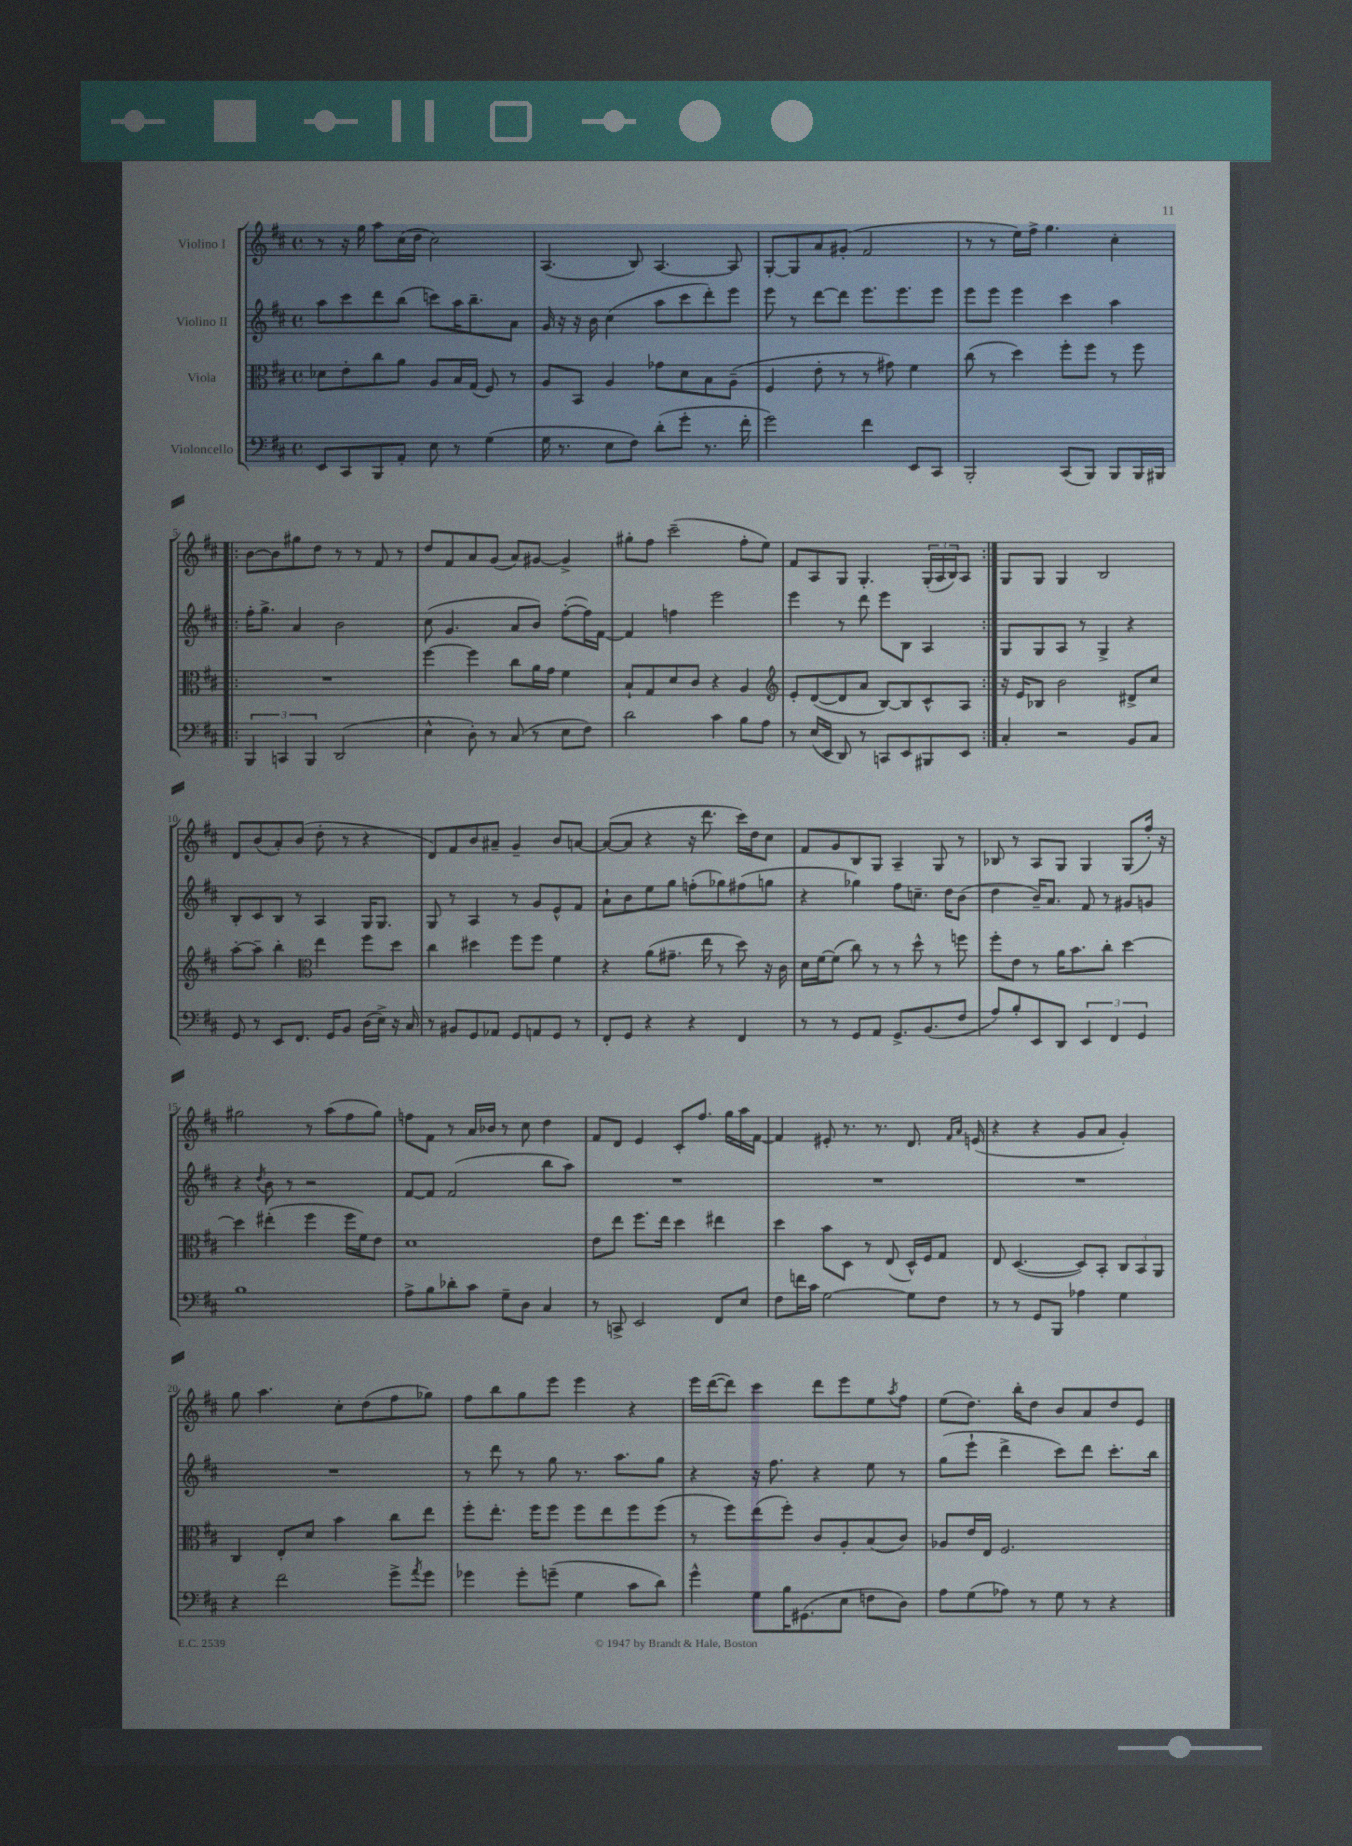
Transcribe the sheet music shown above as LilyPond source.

<<
\new StaffGroup <<
\new Staff = "s0" \with { instrumentName = "Violino I" } {
    \clef treble \key d \major \defaultTimeSignature \time 4/4
    r8 r16 g''16 a''8 cis''16( d''16 cis''2) |
    a4.( b8) a4.~ a8 |
    g8~-. g8 a'8 gis'8-.( fis'2 |
    r8 r8 e''16) fis''16-> g''4. cis''4-. |
    \repeat volta 2 { b'8~ b'8 gis''8 d''8 r8 r8 fis'8 r8 |
    d''8 fis'8 a'8 g'8( a'8) gis'8~ gis'4-> |
    gis''8-. fis''8 cis'''2--( fis''8-. e''8) |
    fis'8 a8 g8 g4.-. \tuplet 3/2 { g16-.( a16 b16) } a8 | }
    g8 g8 g4 b2 |
    d'8 b'8( a'8-.) b'8( d''8-. r8 r4 |
    d'8) fis'8 b'8 ais'8-- g'4-- b'8 a'8~ |
    a'8~( a'8 r4 r16 d'''8. cis'''16) d''16 cis''8 |
    fis'8 g'8 b8 g8 a4-- g8 r8 |
    bes8 r8 a8 g8 g4 g8( fis''16-.) r16 |
    gis''2 r8 a''8( fis''8 gis''8) |
    f''8 fis'8 r8 a'16 bes'16 r8 cis''8 d''4 |
    fis'8 d'8 e'4 cis'8-. fis''8. g''16 a''16 fis'16~ |
    fis'4 eis'8-. r8. r8. d'8. \grace { fis'16 a'16 } e'16( |
    r4 r4 g'8 a'8 g'4-.) |
    g''8 a''4. cis''8-. d''8( fis''8 ges''8) |
    fis''8 b''8 g''8 e'''8 e'''4 r4 |
    e'''16 d'''16~( d'''8) cis'''4 d'''8 e'''8 e''8 \acciaccatura { a''8 } fis''8 |
    e''8( d''8.) b''16-. d''8 b'8 a'8 d''8 e'8 \bar "|." |
}
\new Staff = "s1" \with { instrumentName = "Violino II" } {
    \clef treble \key d \major \defaultTimeSignature \time 4/4
    a''8 cis'''8 d'''8 b''8( c'''8) a''16 b''8.-- a'8 |
    g'16 r16 r16 b'16 cis''4( a''8 cis'''8 d'''8-.) e'''8 |
    e'''8 r8 d'''8~ d'''8 e'''8. e'''8. e'''8 |
    e'''8 e'''8 e'''4 cis'''4 a''4 |
    \repeat volta 2 { fis''16-. g''8.-> a'4 b'2 |
    cis''8( g'4. a'8 b'8) fis''8~-.( fis''16) fis'16~ |
    fis'4 f''4 e'''2 |
    e'''4 r8 d'''8 e'''8 b8 a4 | }
    g8 g8 a8 r8 g4-> r4 |
    b8-. cis'8 b8 r8 a4 g16 g8. |
    g8 r8 a4 r8 g'8 e'8-^ fis'8 |
    a'8-! b'8 e''8 g''8 f''8-.( ges''8) fis''8( g''8 |
    r4 ges''4) fis''8 c''8.-- d''16 b'8( |
    d''4 b'16--) a'8. fis'8 r8 gis'8 g'8 |
    r4 \acciaccatura { d''8 } b'8 r8 r2 |
    fis'8~ fis'8 fis'2( b''8 a''8) |
    R1 |
    R1 |
    R1 |
    R1 |
    r8 d'''8 r8 g''8 r8. a''8. g''8 |
    r4 r16 fis''8. r4 e''8 r8 |
    g''8( e'''8-! d'''4-> cis'''8) d'''8 cis'''8.-. b''16 \bar "|." |
}
\new Staff = "s2" \with { instrumentName = "Viola" } {
    \clef alto \key d \major \defaultTimeSignature \time 4/4
    des'8 e'8-. cis''8 a'8 a8 b16 g16( fis8) r8 |
    a8 b,8 a4 ges'8 d'8 b8 a8--( |
    fis4 e'8-. r8 r8 gis'8) fis'4 |
    cis''8( r8 d''4) fis''8-. fis''8 r8 fis''8 |
    \repeat volta 2 { R1 |
    fis''4~ fis''4 cis''8 a'16 g'16 fis'4 |
    b8-! g8 d'8 cis'8 r4 a4 |
    \clef treble e'8-. d'8~( d'8 a'8 b8~) b8 cis'8-^ a8 | }
    r16 e'16 bes8 b'2 dis'8-> cis''8 |
    a''8~-. a''8-- b''4-. \clef alto e''4 fis''8 d''8 |
    cis''4 dis''4 fis''8 fis''8 fis'4 |
    r4 a'8( gis'8.-- e''16 r8 d''8) r16 cis'16 |
    d'16 fis'16~ fis'8( cis''8) r8 r8 d''8-^ r8 f''8 |
    fis''8-. e'8 r8 a'16 b'8. cis''8-. d''4~ |
    d''4 eis''4-.( fis''4 fis''16 fis'16) e'8 |
    d'1 |
    e'8 e''8 fis''8. e''16 d''4 eis''4 |
    d''4 b'8 d8 r8 e8( d16-^) fis16 g8 |
    e8 d4.~( d8) b,8-. \tuplet 3/2 { cis8 b,8 a,8 } |
    cis4 e8-. d'8 b'4 cis''8 e''8 |
    fis''8-. e''8.-. fis''16 fis''8 fis''8 e''8 fis''8 fis''8( |
    r8 fis''8) e''8( fis''8-.) cis'8 a8-. b8( cis'8) |
    aes8 e'16 e16 fis2. \bar "|." |
}
\new Staff = "s3" \with { instrumentName = "Violoncello" } {
    \clef bass \key d \major \defaultTimeSignature \time 4/4
    e,8 cis,8 b,,8 a,8-. e8 r8 g4( |
    g16 r8. e8 fis8) d'8-.( g'8-. r8. fis'16-. |
    g'2) fis'4 e,8 cis,8 |
    b,,2-. cis,8( b,,8) b,,8 b,,16 bis,,16 |
    \repeat volta 2 { \tuplet 3/2 { b,,4 c,4 b,,4 } d,2( |
    e4-^ d8-.) r8 cis8( r8 e8 fis8) |
    d'2 cis'4 b8 a8 |
    r8 e16( e,16 d,8) r8 c,8 e,8 bis,,8 e,8 | }
    cis4-. r2 b,8 cis8 |
    g,8 r8 e,8 fis,8. g,16 b,8 d16( e16->) r16 cis16 |
    r8 bis,8 g,8 aes,8 g,8 a,8 g,8 r8 |
    fis,8-. g,8 r4 r4 fis,4 |
    r8 r8 g,8 a,8 g,8.-> b,8.( fis8 |
    a8) b8-. e,8 d,8 \tuplet 3/2 { e,4 fis,4 g,4 } |
    b1 |
    a8-> b8 des'8-. cis'8 g8-- d8 cis4 |
    r8 c,8-> e,2 fis,8 e8 |
    fis8 f'16 cis'16 g2~ g8 fis8 |
    r8 r8 g,8 b,,8 aes4 g4 |
    r4 fis'2 g'8-> \acciaccatura { a'8 } g'8 |
    ges'4 ges'8-. g'8--( g4 cis'8 d'8) |
    g'4-^ g8 b16 gis,8.( e8 f8 d8) |
    a8 g8( aes8) r8 g8 r8 r4 \bar "|." |
}
>>
>>
